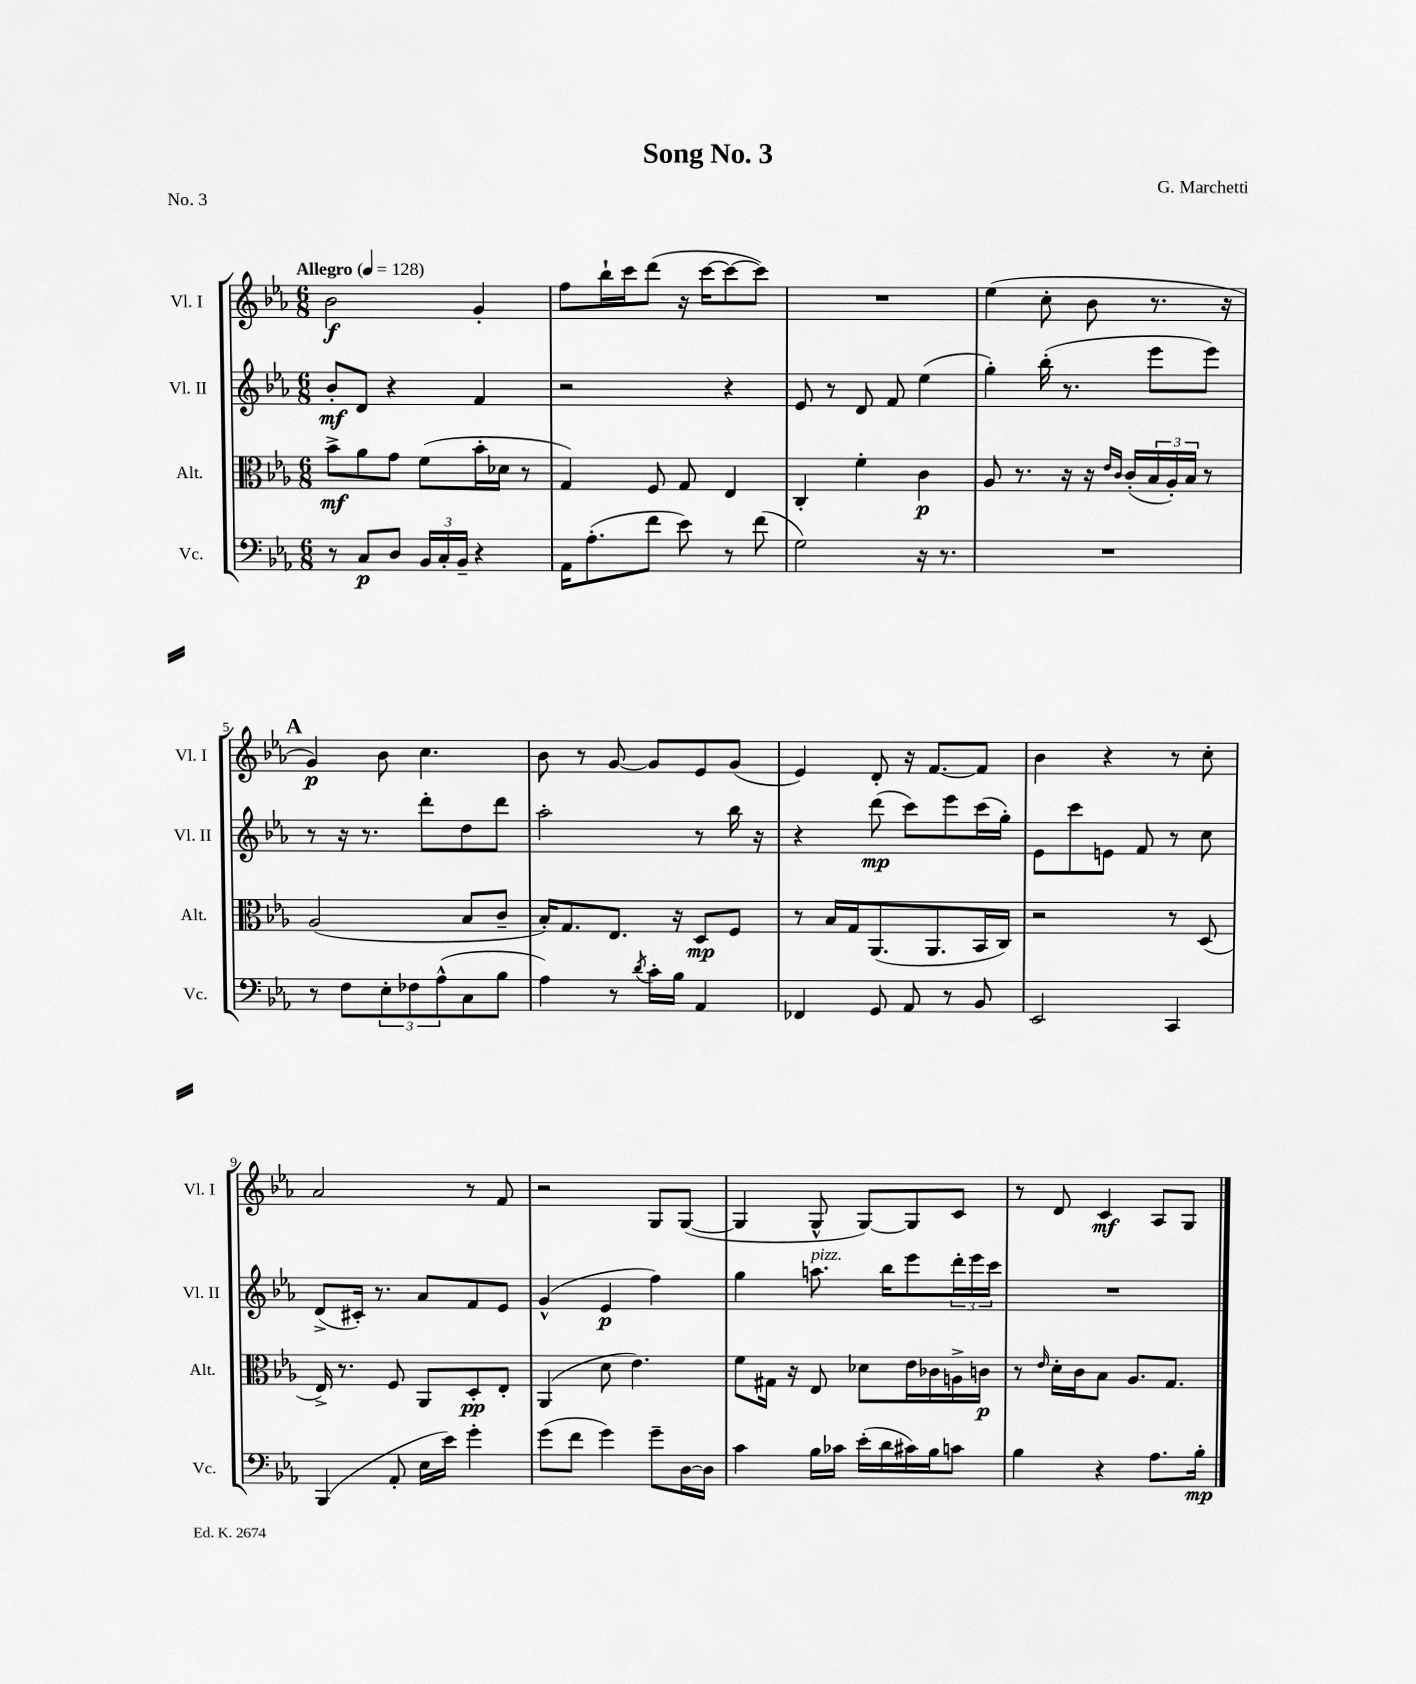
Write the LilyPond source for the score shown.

\header { title = "Song No. 3" composer = "G. Marchetti" piece = "No. 3" }
<<
\new StaffGroup <<
\new Staff = "s0" \with { instrumentName = "Vl. I" shortInstrumentName = "Vl. I" } {
    \clef treble \key ees \major \numericTimeSignature \time 6/8 \tempo "Allegro" 4 = 128
    bes'2\f g'4-. |
    f''8 bes''16-! c'''16 d'''8( r16 c'''16~ c'''8~ c'''8) |
    R2. |
    ees''4( c''8-. bes'8 r8. r16 |
    \mark \markup { \bold "A" } g'4\p) bes'8 c''4. |
    bes'8 r8 g'8~ g'8 ees'8 g'8( |
    ees'4) d'8-. r16 f'8.~ f'8 |
    bes'4 r4 r8 c''8-. |
    aes'2 r8 f'8 |
    r2 g8 g8~( |
    g4 g8-^ g8~) g8 c'8 |
    r8 d'8 c'4\mf aes8 g8 \bar "|." |
}
\new Staff = "s1" \with { instrumentName = "Vl. II" shortInstrumentName = "Vl. II" } {
    \clef treble \key ees \major \numericTimeSignature \time 6/8
    bes'8-.\mf d'8 r4 f'4 |
    r2 r4 |
    ees'8 r8 d'8 f'8 ees''4( |
    g''4-.) bes''16-.( r8. ees'''8 ees'''8) |
    \mark \markup { \bold "A" } r8 r16 r8. d'''8-. d''8 d'''8 |
    aes''2-. r8 bes''16 r16 |
    r4 d'''8\mp( c'''8) ees'''8 c'''16( g''16-.) |
    ees'8 c'''8 e'8 f'8 r8 c''8 |
    d'8->( cis'16-.) r8. aes'8 f'8 ees'8 |
    g'4-^( ees'4\p f''4) |
    g''4 a''8.^\markup { \italic "pizz." } bes''16 ees'''8 \tuplet 3/2 { d'''16-. ees'''16 c'''16 } |
    R2. \bar "|." |
}
\new Staff = "s2" \with { instrumentName = "Alt." shortInstrumentName = "Alt." } {
    \clef alto \key ees \major \numericTimeSignature \time 6/8
    bes'8->\mf aes'8 g'8 f'8( bes'16-. des'16 r8 |
    g4) f8 g8 ees4 |
    c4-. f'4-. c'4\p |
    aes8 r8. r16 r16 \grace { ees'16 c'16 } c'16-.( \tuplet 3/2 { bes16 aes16-.) bes16 } r8 |
    \mark \markup { \bold "A" } aes2( bes8 c'8-- |
    bes16-.) g8. ees8. r16 d8\mp f8 |
    r8 bes16 g16 aes,8.( aes,8. bes,16 c16) |
    r2 r8 d8( |
    ees16->) r8. f8 aes,8 d8-.\pp ees8-. |
    aes,4( d'8 ees'4.) |
    f'8 gis16 r16 ees8 des'8 ees'16 ces'16 a16-> c'16\p |
    r8 \grace { ees'16 } d'16-. c'16 bes8 aes8. g8. \bar "|." |
}
\new Staff = "s3" \with { instrumentName = "Vc." shortInstrumentName = "Vc." } {
    \clef bass \key ees \major \numericTimeSignature \time 6/8
    r8 c8\p d8 \tuplet 3/2 { bes,16 c16-. bes,16-- } r4 |
    aes,16 aes8.-.( f'8 ees'8) r8 f'8( |
    g2) r16 r8. |
    R2. |
    \mark \markup { \bold "A" } r8 f8 \tuplet 3/2 { ees8-. fes8 aes8-^( } c8 bes8 |
    aes4) r8 \acciaccatura { d'8 } c'16-. bes16 aes,4 |
    fes,4 g,8 aes,8 r8 bes,8 |
    ees,2 c,4 |
    bes,,4( aes,8-. ees16 ees'16) g'4-. |
    g'8( f'8 g'4) g'8-- d16~ d16 |
    c'4 bes16 ces'16 ees'16-.( d'16 cis'16) bes16 c'8 |
    bes4 r4 aes8. bes16-.\mp \bar "|." |
}
>>
>>
